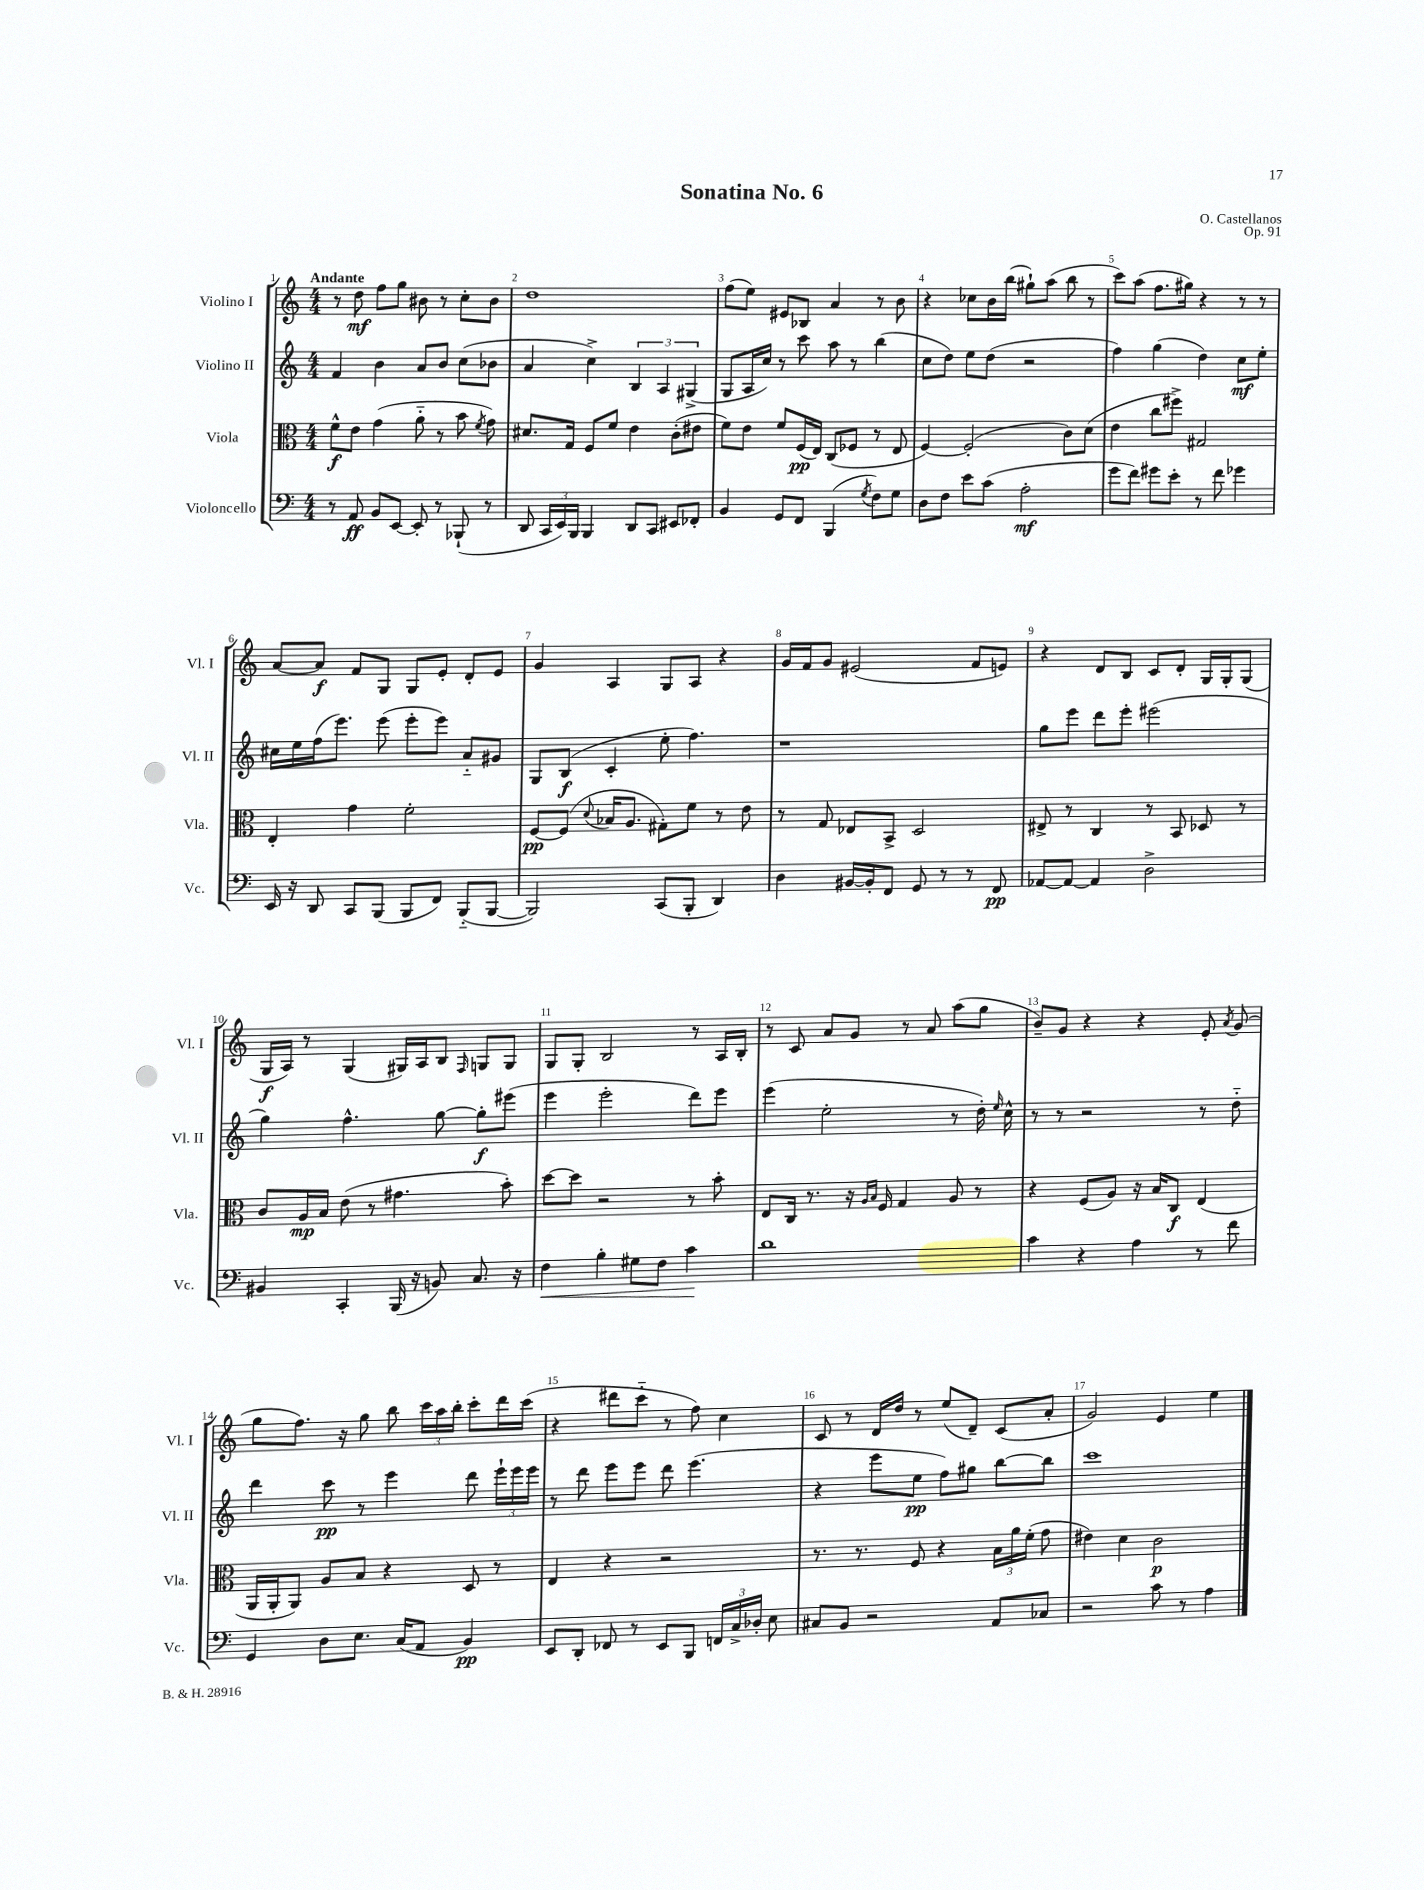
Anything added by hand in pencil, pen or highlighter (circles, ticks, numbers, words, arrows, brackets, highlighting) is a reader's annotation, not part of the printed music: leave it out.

**kern	**kern	**kern	**kern
*staff4	*staff3	*staff2	*staff1
*clefF4	*clefC3	*clefG2	*clefG2
*k[]	*k[]	*k[]	*k[]
*M4/4	*M4/4	*M4/4	*M4/4
8r	8f^^	4f	8r
8AA	8e	.	8dd
8BB	(4g	4b	8ff
[8EE	.	.	8gg
8EE']	8a'~	8a	8b#
8r	8r	8b	8r
(8BBB-`	8b	(8cc	8cc'
.	8qf	.	.
8r	8g)	8b-	8b#
=	=	=	=
8DD	8.d#	4a	1dd
24CC	.	.	.
24EE)	.	.	.
.	16G	.	.
24BBB	.	.	.
4BBB	8F	4cc^)	.
.	8f	.	.
8DD	4e	6B	.
8CC	.	.	.
.	.	6A	.
8EE#	(8c'	.	.
.	.	(6G#^	.
8FF-'	8e#	.	.
=	=	=	=
4BB	8f)	8G	(8ff
.	8e	16A	8ee)
.	.	16cc)	.
8GG	8f	8r	8e#
8FF	(16F	8ccc	8B-
.	16E)	.	.
(4BBB	(8C	8aa	4a
.	8F-	8r	.
8qG	.	.	.
8F)	8r	(4bb	8r
8G	8E	.	8b
=	=	=	=
8D	[4F)	8cc	4r
8F	.	8dd)	.
8e	(2F']	8ee	8cc-
(8c	.	(8dd	16b
.	.	.	(16bb
2A'	.	2r	8gg#`)
.	.	.	(8aa
.	8c)	.	8bb
.	(8d	.	8r
=	=	=	=
8g	4e	4ff)	8ccc)
8f)	.	.	(8aa
8g#	8cc	(4gg	8.ff
8e'	8ff#^)	.	.
.	.	.	16gg#)
8r	2G#	4dd)	4r
8f	.	.	.
4g-	.	8cc	8r
.	.	8ee'	8r
=	=	=	=
16EE	4E'	16cc#	[8a
16r	.	16ee	.
8DD	.	(16ff	8a]
.	.	8.eee)	.
8CC	4g	.	8f
(8BBB	.	(8eee	8G
8BBB	2f'	8eee'	8G
8FF)	.	8eee)	8e'
(8BBB'~	.	8a'~	8d'
[8BBB	.	8g#	8e
=	=	=	=
2BBB])	[8F	8G	4g
.	(8F]	(8B	.
.	8qqd	.	.
.	16B-	4c'	4A
.	8.A	.	.
(8CC	8G#')	8ee'	8G
8BBB'	8f	4.ff)	8A
4DD)	8r	.	4r
.	8e	.	.
=	=	=	=
4D	8r	1r	16g
.	.	.	16f
.	8G	.	8g
[16BB#	8E-	.	(2e#
16BB#']	.	.	.
8FF	8BB^	.	.
8GG	2D	.	.
8r	.	.	.
8r	.	.	8f
8FF	.	.	8e)
=	=	=	=
[8AA-	8E#^	8gg	4r
8AA-_	8r	8eee	.
4AA-]	4C	8ddd	8d
.	.	8eee'	8B
2D^	8r	(2eee#	8c
.	8BB	.	8d'
.	8D-	.	16G
.	.	.	16G'
.	8r	.	(8G
=	=	=	=
4BB#	8c	4gg)	16G
.	.	.	16A)
.	16A	.	8r
.	16B	.	.
4CC'	(8e	4.ff^^	(4G
.	8r	.	.
(16BBB	4.g#	.	16G#)
16r	.	.	16A
8BB)	.	[8gg	8B
.	.	.	16qqF
8.C	.	8gg']	8G
.	8b')	(8eee#	8G
16r	.	.	.
=	=	=	=
4F	[8dd	4eee	8G
.	8dd]	.	8G'
4B'	2r	2eee'	2B
8G#	.	.	.
8F	.	.	.
4c	8r	8ddd)	8r
.	8b'	8eee	16A
.	.	.	16B'
=	=	=	=
1d	8E	(4eee	8r
.	16C	.	8c
.	8.r	.	.
.	.	2ee'	8a
.	16r	.	8g
.	16qqA	.	.
.	16qqB	.	.
.	16F	.	.
.	4G	.	8r
.	.	.	8a
.	8A	8r	(8aa
.	8r	16dd')	8gg
.	.	16qqee	.
.	.	16cc^^	.
=	=	=	=
4c	4r	8r	8b~)
.	.	8r	8g
4r	(8F	2r	4r
.	8A)	.	.
4A	16r	.	4r
.	16B	.	.
.	8C	.	.
8r	(4E	8r	8e'
.	.	.	8qa
8f	.	8dd'~	(8g
=	=	=	=
4GG	16AA	4ddd	8gg
.	16AA'	.	.
.	8AA)	.	8.ff)
8D	8A	8ccc	.
.	.	.	16r
8.E	8B	8r	8gg
.	4r	4eee	8bb
(16C	.	.	.
8AA	.	.	24ccc
.	.	.	24aa
.	.	.	24bb'
4BB)	8D	8ddd	8ccc'
.	8r	24eee`	16ddd
.	.	24eee	.
.	.	.	(16ccc
.	.	24eee	.
=	=	=	=
8EE	4E	8r	4r
8DD'	.	8ddd	.
8FF-	4r	8eee	8ddd#
8r	.	8eee	8ccc'~
8EE	2r	8ddd	8r
8BBB	.	(4.eee	8ff)
24FF	.	.	4cc
24C^	.	.	.
24D-'	.	.	.
8E	.	.	.
=	=	=	=
8C#	8.r	4r	8c
8BB	.	.	8r
.	8.r	.	.
2r	.	8eee	16d
.	.	.	16dd
.	8F	8ee	8r
.	4r	8ff)	(8ee
.	.	8gg#	8d~)
8AA	24B	[8bb	(8c
.	24a	.	.
.	(24f'	.	.
8C-	8g	8bb]	8a'
=	=	=	=
2r	4e#)	1ccc	2g)
.	4d	.	.
8c	2c	.	4e
8r	.	.	.
4A	.	.	4ee
==	==	==	==
*-	*-	*-	*-
